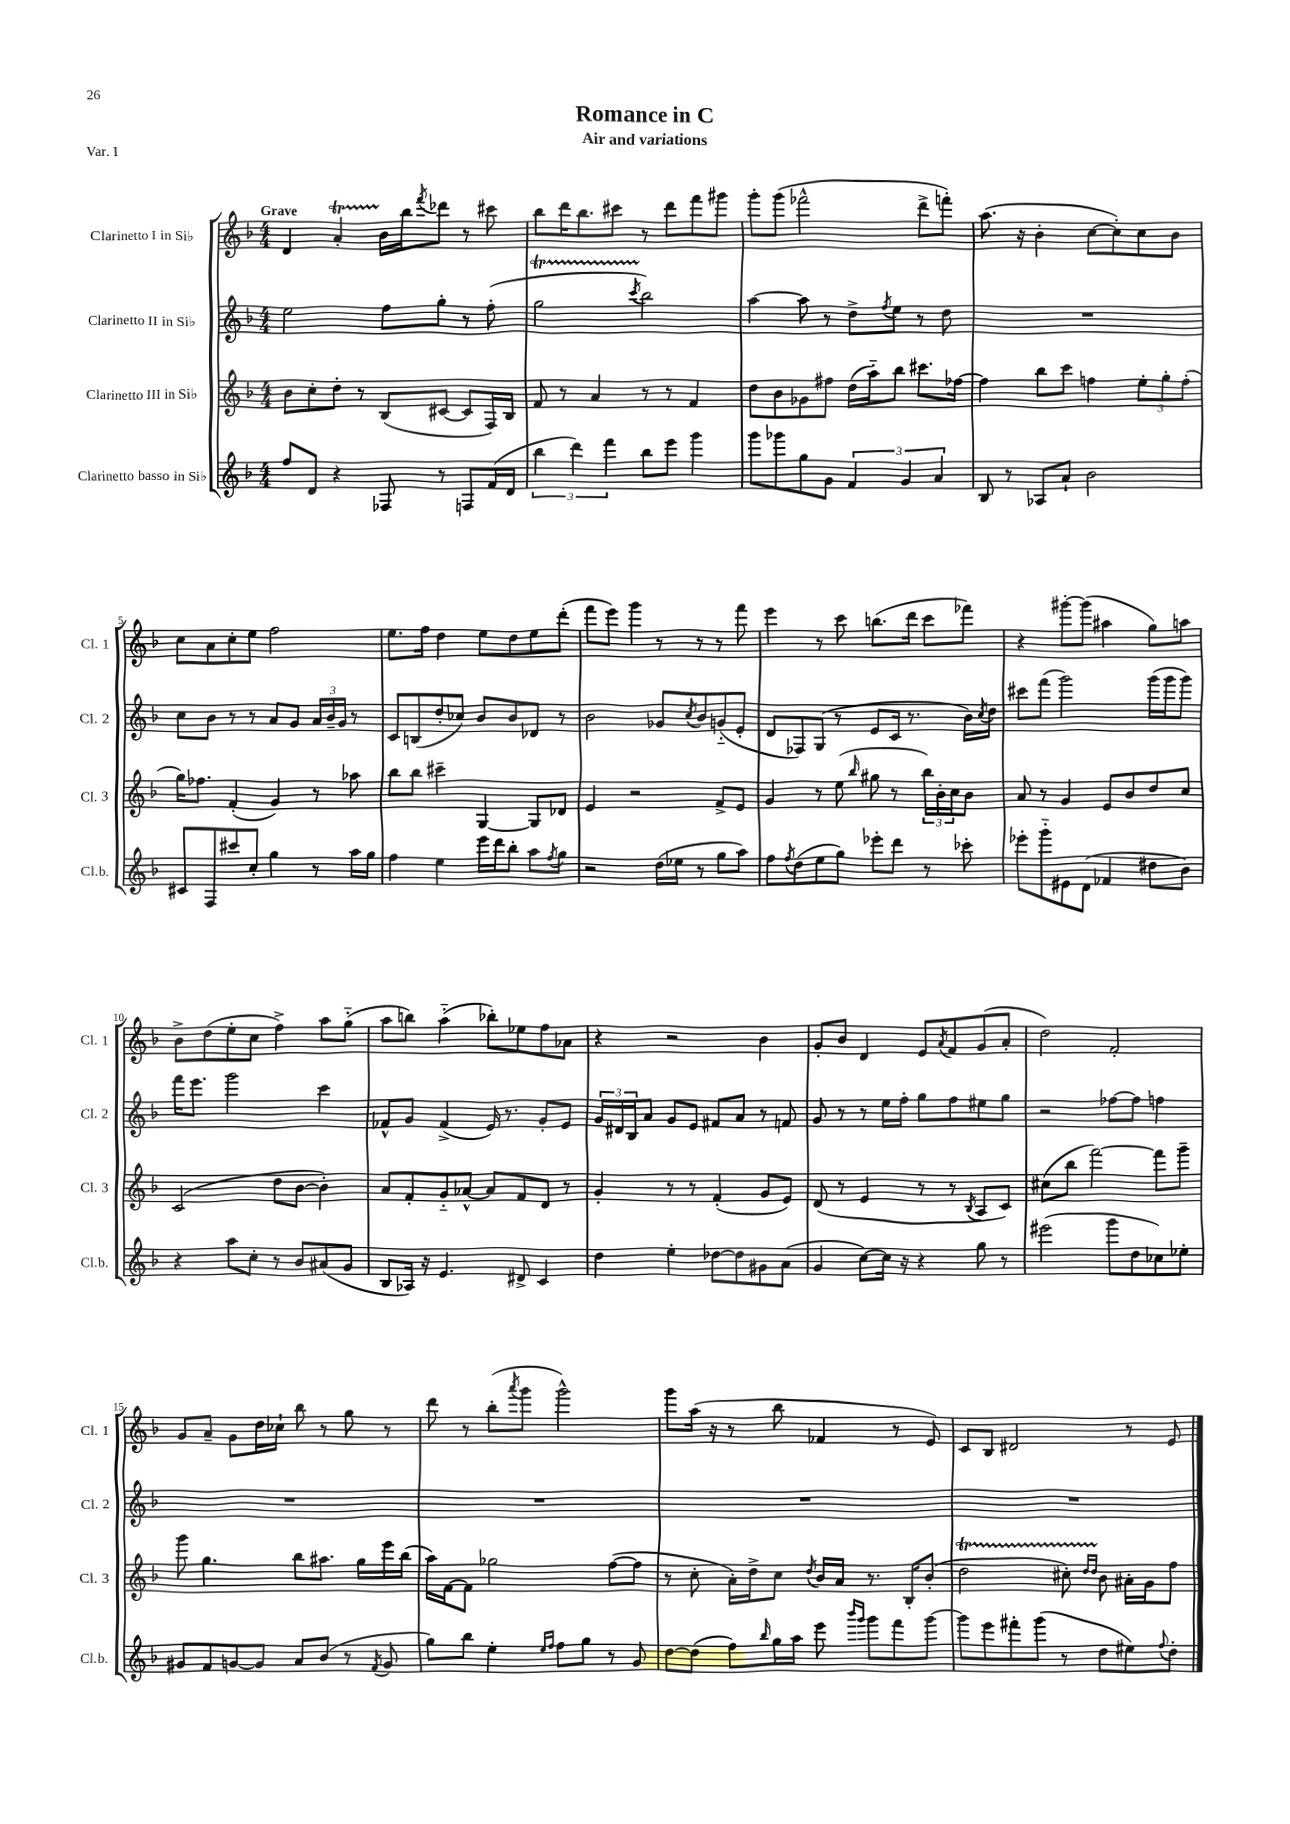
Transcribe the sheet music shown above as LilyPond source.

\header { title = "Romance in C" subtitle = "Air and variations" piece = "Var. I" }
<<
\new StaffGroup <<
\new Staff = "s0" \with { instrumentName = "Clarinetto I in Sib" shortInstrumentName = "Cl. 1" } {
    \clef treble \key f \major \numericTimeSignature \time 4/4 \tempo "Grave"
    d'4 a'4-.\startTrillSpan bes'16\stopTrillSpan bes''16 \acciaccatura { f'''8 } des'''8 r8 cis'''8 |
    bes''8 d'''16 bes''8. cis'''8 r8 d'''8 f'''8 gis'''8 |
    g'''8-. g'''8( fes'''2-^ d'''8-> f'''8-.) |
    a''8.( r16 bes'4-. c''8~ c''8-.) c''8 bes'8 |
    c''8 a'8 c''8-. e''8 f''2 |
    e''8. f''16 d''4 e''8 d''8 e''8 d'''8-.( |
    f'''8 e'''8) g'''4 r8 r8 r8 f'''8 |
    e'''4 r8 c'''8 b''8.( d'''16 c'''8 fes'''8) |
    r4 gis'''8~-. gis'''8( ais''4 g''8) a''8 |
    bes'8-> d''8( e''8-. c''8 f''4->) a''8 g''8-_( |
    a''8 b''8) a''4-_( bes''8-.) ees''8 f''8 aes'8 |
    r4 r2 bes'4 |
    g'8-. bes'8 d'4 e'8 \acciaccatura { a'8 } f'8 g'8( a'8-. |
    d''2) f'2-. |
    g'8 a'8-- g'8 d''16 ces''16-! bes''8 r8 g''8 r8 |
    d'''8 r8 bes''8-.( \acciaccatura { a'''8 } g'''8 g'''2-^) |
    g'''8 a''16( r16 r8 bes''8 fes'4 r8 e'8) |
    c'8 bes8 dis'2 r8 e'8 \bar "|." |
}
\new Staff = "s1" \with { instrumentName = "Clarinetto II in Sib" shortInstrumentName = "Cl. 2" } {
    \clef treble \key f \major \numericTimeSignature \time 4/4
    e''2 f''8 g''8-. r8 f''8-.( |
    g''2\startTrillSpan \acciaccatura { c'''8 } bes''2\stopTrillSpan) |
    a''4~ a''8 r8 d''8-> \acciaccatura { f''8 } e''8 r8 d''8 |
    R1 |
    c''8 bes'8 r8 r8 a'8 g'8 \tuplet 3/2 { a'16 bes'16-- g'16 } r8 |
    c'8 b8( d''8-. ces''8) bes'8 bes'8 des'8 r8 |
    bes'2 ges'8 \acciaccatura { c''8 } bes'8 g'8-_( e'8-. |
    d'8 fes8) g8( r8 e'8 c'16 r8. bes'16) \acciaccatura { c''8 } d''16 |
    cis'''8 f'''8( g'''2) g'''16( g'''16 g'''8) |
    f'''16 e'''8. g'''2 c'''4 |
    fes'8-^ g'8 fes'4->( e'16) r8. g'8-. e'8 |
    \tuplet 3/2 { g'16 dis'16 bes16 } a'8 g'8 e'8 fis'8 a'8 r8 f'8 |
    g'8 r8 r8 e''16 f''16-. g''8 f''8 eis''8 g''8 |
    r2 fes''8~ fes''8 f''4 |
    R1 |
    R1 |
    R1 |
    R1 \bar "|." |
}
\new Staff = "s2" \with { instrumentName = "Clarinetto III in Sib" shortInstrumentName = "Cl. 3" } {
    \clef treble \key f \major \numericTimeSignature \time 4/4
    bes'8 c''8-. d''8-. r8 bes8( cis'8~ cis'8 f16) bes16 |
    f'8 r8 a'4 r8 r8 f'4 |
    d''8 bes'8 ges'8 fis''8 d''16( a''16-_) bes''8 cis'''8. fes''16~ |
    fes''4 bes''8 c'''8 f''4 \tuplet 3/2 { e''8-. g''8-. f''8-.( } |
    g''16) fes''8. f'4-.( g'4) r8 aes''8 |
    bes''8 bes''8 cis'''4-- g4~ g8 des'8 |
    e'4 r2 f'8-> e'8 |
    g'4 r8 e''8( \grace { bes''16 } gis''8 r8 \tuplet 3/2 { bes''16) bes'16-. c''16 } bes'8 |
    a'8 r8 g'4 e'8 bes'8 d''8 c''8 |
    c'2( d''8 bes'8~ bes'4-.) |
    a'8 f'8-. g'8-_ aes'8~-^ aes'8 f'8 d'8 r8 |
    g'4-. r8 r8 f'4-.( g'8 e'8) |
    d'8( r8 e'4 r8 r8 \acciaccatura { bes8 } a8 c'8) |
    cis''8( bes''8 f'''2~) f'''8 g'''8-- |
    g'''8 g''4. bes''8 ais''8. g''16 e'''16 bes''16( |
    a''16) f'16~ f'8 ges''2 f''8~( f''8 |
    r8 c''8-. a'16-.) d''16-> c''8 \acciaccatura { d''8 } bes'16 a'16 r8. bes16-. bes'8-.( |
    d''2\startTrillSpan cis''8-.) \grace { d''16 d''16 } bes'8\stopTrillSpan ais'16-. g'16 f''8 \bar "|." |
}
\new Staff = "s3" \with { instrumentName = "Clarinetto basso in Sib" shortInstrumentName = "Cl.b." } {
    \clef treble \key f \major \numericTimeSignature \time 4/4
    f''8 d'8 r4 fes8 r8 f8 f'16( d'16 |
    \tuplet 3/2 { bes''4 d'''4) f'''4 } bes''8 e'''8 g'''4 |
    g'''8 ges'''8 g''8 g'8 \tuplet 3/2 { f'4 g'4 a'4 } |
    bes8 r8 aes8 a'8-! bes'2 |
    cis'8 f8 cis'''8 c''8-. g''4 r8 a''16 g''16 |
    f''4 e''4 e'''16 d'''16 bes''8-. a''8 \acciaccatura { f''8 } g''8 |
    r2 d''16( ees''16 r8 g''8 a''8) |
    f''8 \acciaccatura { f''8 } d''8( e''8 g''8) ees'''8-. d'''8 r8 ces'''8-. |
    ees'''8-. g'''8-_ eis'8 d'8( fes'4 dis''8 bes'8) |
    r4 a''8 c''8-. r8 bes'8 ais'8( g'8 |
    bes8 aes16) r16 e'4. dis'8-> c'4 |
    d''4 e''4-. des''8~ des''8 gis'8 a'8( |
    g'4 c''8~) c''16 r16 r4 g''8 r8 |
    eis'''2( g'''8 d''8 ces''8) ees''8-. |
    gis'8 f'8 g'8~ g'8 a'8 bes'8( r8 \acciaccatura { f'8 } g'8 |
    g''8) bes''8 e''4-. \grace { e''16 f''16 } f''8 g''8 r8 g'8 |
    d''8~ d''8( f''8) \grace { bes''16 } g''16 a''16 e'''8 \grace { bes'''16 g'''16 } g'''8 f'''8 g'''8~ |
    g'''8 e'''8 fis'''8-. g'''8( r8 d''8 eis''8) \appoggiatura { f''8 } d''8-. \bar "|." |
}
>>
>>
